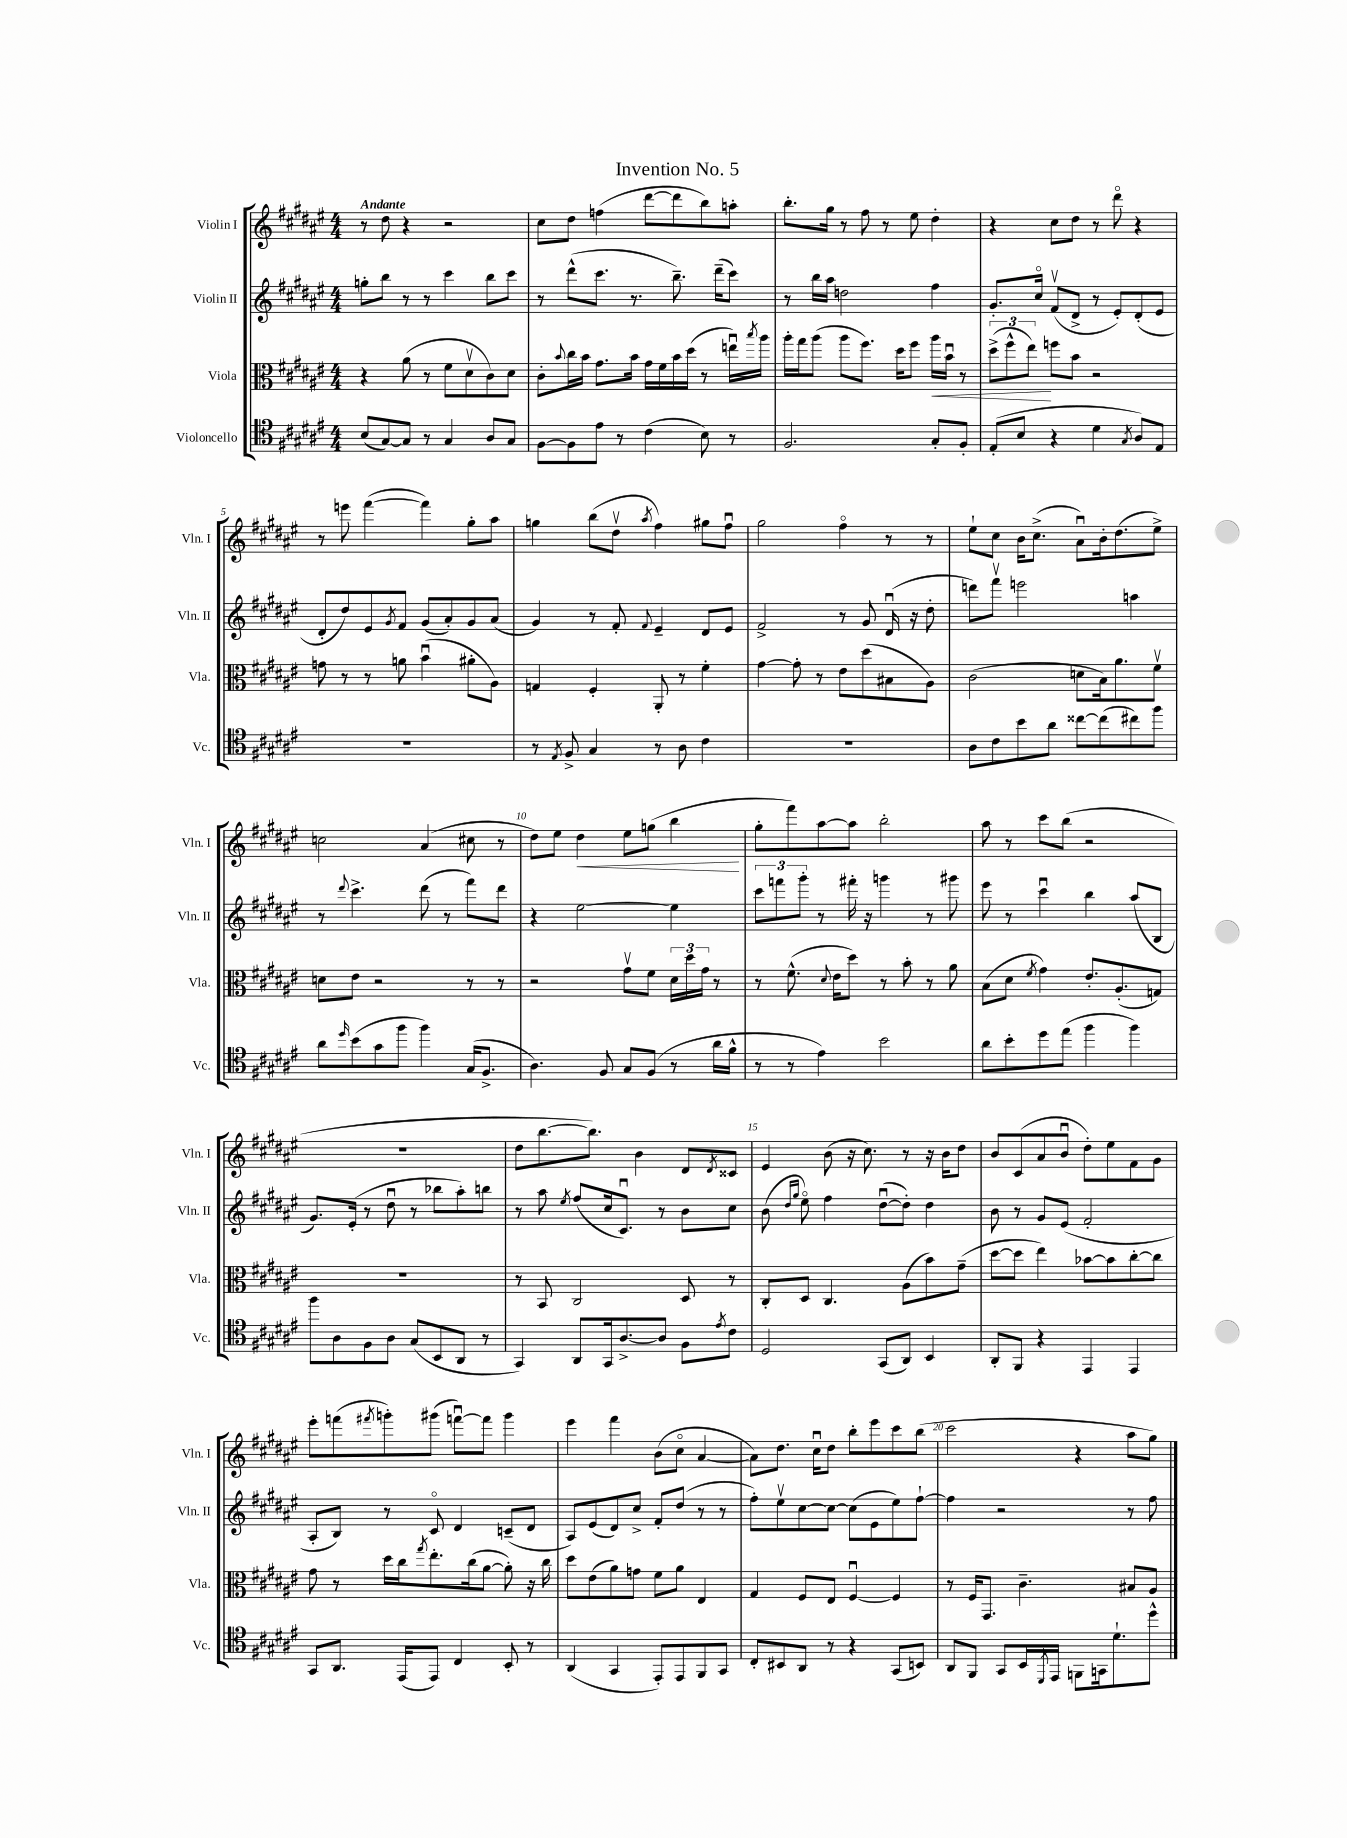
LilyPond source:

\header { title = "Invention No. 5" }
<<
\new StaffGroup <<
\new Staff = "s0" \with { instrumentName = "Violin I" shortInstrumentName = "Vln. I" } {
    \clef treble \key fis \major \numericTimeSignature \time 4/4 \tempo "Andante"
    r8 dis''8 r4 r2 |
    cis''8 dis''8 f''4( dis'''8~ dis'''8 b''8) a''8-. |
    b''8.-. gis''16 r8 fis''8 r8 eis''8 dis''4-. |
    r4 cis''8 dis''8 r8 dis'''8\flageolet r4 |
    r8 e'''8 fis'''4~( fis'''4) gis''8-. ais''8 |
    g''4 b''8( dis''8\upbow \acciaccatura { ais''8 } fis''4) gis''8 fis''8\downbow |
    gis''2 fis''4\flageolet r8 r8 |
    eis''8-! cis''8 b'16 cis''8.->( ais'8\downbow) b'16-. dis''8.( eis''8->) |
    c''2 ais'4( cis''8 r8 |
    dis''8) eis''8 dis''4\< eis''8 g''8( b''4\! |
    gis''8-. fis'''8) ais''8~ ais''8 b''2-. |
    ais''8 r8 cis'''8 b''8( r2 |
    R1 |
    dis''8 b''8.~ b''8.) b'4 dis'8 \acciaccatura { dis'8 } cisis'8 |
    eis'4 b'8( r16 cis''8.) r8 r16 b'16 dis''8 |
    b'8 cis'8( ais'8 b'8\downbow dis''8-.) eis''8 fis'8 gis'8 |
    eis'''8-. f'''8( \acciaccatura { fis'''8 } g'''8-.) gis'''8( f'''8~\downbow) f'''8 gis'''4 |
    eis'''4 fis'''4 b'8( cis''8\flageolet ais'4~ |
    ais'8) dis''8. cis''16\downbow dis''8 b''8-. eis'''8 cis'''8 b''8( |
    cis'''2 r4 ais''8 gis''8) \bar "|." |
}
\new Staff = "s1" \with { instrumentName = "Violin II" shortInstrumentName = "Vln. II" } {
    \clef treble \key fis \major \numericTimeSignature \time 4/4
    g''8-. b''8 r8 r8 cis'''4 b''8 cis'''8 |
    r8 dis'''8-^( cis'''8. r8. b''8.--) dis'''16--( cis'''8) |
    r8 b''16 ais''16 d''2 fis''4 |
    gis'8.-. cis''16\flageolet fis'8\upbow( dis'8-> r8 eis'8-.) dis'8-.( eis'8 |
    dis'8-. dis''8) eis'8 \acciaccatura { gis'8 } fis'8 gis'8( ais'8-.) gis'8 ais'8( |
    gis'4) r8 fis'8-. \appoggiatura { fis'8 } eis'4-- dis'8 eis'8 |
    fis'2-> r8 gis'8 dis'16\downbow( r16 dis''8-. |
    d'''8) fis'''8\upbow e'''2 a''4 |
    r8 \appoggiatura { dis'''8 } cis'''4.-> dis'''8( r8 fis'''8) dis'''8 |
    r4 eis''2~ eis''4 |
    \tuplet 3/2 { cis'''8 f'''8 gis'''8-. } r8 fis'''16-. r16 g'''4 r8 gis'''8 |
    eis'''8 r8 cis'''4\downbow b''4 ais''8( b8 |
    gis'8.) eis'16-.( r8 dis''8\downbow r8 bes''8 ais''8-.) b''8 |
    r8 ais''8 \acciaccatura { eis''8 } fis''8( cis''16 cis'8.\downbow) r8 b'8 cis''8 |
    b'8( \grace { dis''16 gis''16 } eis''8\flageolet) fis''4 dis''8~\downbow( dis''8-.) dis''4 |
    b'8 r8 gis'8 eis'8( fis'2-. |
    ais8-. b8) r8 cis'8\flageolet dis'4 c'8--( dis'8 |
    ais8) eis'8( dis'8) cis''8-> fis'8-. dis''8( r8 r8 |
    fis''8-.) eis''8\upbow cis''8~ cis''8~ cis''8( eis'8 eis''8) fis''8~-! |
    fis''4 r2 r8 fis''8 \bar "|." |
}
\new Staff = "s2" \with { instrumentName = "Viola" shortInstrumentName = "Vla." } {
    \clef alto \key fis \major \numericTimeSignature \time 4/4
    r4 ais'8( r8 fis'8 dis'8\upbow cis'8) dis'8 |
    cis'8-. \appoggiatura { b'8 } cis''16 b'16 gis'8. b'16 gis'16 fis'16 b'16 dis''16( r8 e''16\downbow) \acciaccatura { b''8 } ais''16 |
    ais''16-. gis''16 ais''8( ais''8 fis''8.) dis''16 fis''8 ais''16\< b'16\downbow r8 |
    \tuplet 3/2 { dis''8->( fis''8-^ eis''8\!) } f''8 b'8 r2 |
    g'8 r8 r8 a'8 b'4\downbow( ais'8-. ais8) |
    g4 fis4-. ais,8-. r8 fis'4-. |
    gis'4~ gis'8-. r8 eis'8 dis''8( bis8 ais8) |
    cis'2( d'8 b16) ais'8. fis'8\upbow |
    d'8 eis'8 r2 r8 r8 |
    r2 gis'8\upbow fis'8 \tuplet 3/2 { dis'16 dis''16 gis'16 } r8 |
    r8 fis'8.-^( \appoggiatura { dis'8 } eis'16 dis''8) r8 b'8-. r8 ais'8 |
    b8( dis'8 \acciaccatura { fis'8 } gis'4) eis'8.-. ais8.-.( g8) |
    R1 |
    r8 b,8 cis2 dis8 r8 |
    cis8-. dis8 cis4. ais8( b'8) gis'8--( |
    dis''8~ dis''8 eis''4) bes'8~ bes'8 cis''8~-. cis''8 |
    gis'8 r8 dis''16 cis''16 \acciaccatura { gis''8 } eis''8.-. cis''16( ais'8~ ais'8-.) r16 cis''16 |
    dis''8 eis'8( ais'8) g'8 fis'8 ais'8 eis4 |
    gis4 fis8 eis8 fis4~\downbow fis4 |
    r8 fis16 gis,8. cis'4.-- bis8 ais8 \bar "|." |
}
\new Staff = "s3" \with { instrumentName = "Violoncello" shortInstrumentName = "Vc." } {
    \clef tenor \key fis \major \numericTimeSignature \time 4/4
    b8( gis8~) gis8 r8 gis4 ais8 gis8 |
    fis8~ fis8 eis'8 r8 cis'4( b8) r8 |
    fis2. gis8-. fis8-. |
    eis8-.( b8 r4 dis'4 \acciaccatura { gis8 } ais8) eis8 |
    R1 |
    r8 \acciaccatura { eis8 } fis8-> gis4 r8 ais8 cis'4 |
    R1 |
    ais8 cis'8 b'8 ais'8 cisis''8~ cisis''8( cis''8) fis''8 |
    ais'8 \grace { dis''16 } b'8( gis'8 fis''8 fis''4) gis16( fis8.-> |
    ais4.) fis8 gis8 fis8( r8 ais'16 fis'16-^ |
    r8 r8 eis'4) b'2 |
    ais'8 b'8-. dis''8 eis''8( fis''4 fis''4) |
    fis''8 ais8 fis8 ais8 gis8( b,8 ais,8 r8 |
    gis,4) ais,8 gis,16 ais8.~-> ais8 fis8 \acciaccatura { eis'8 } cis'8 |
    dis2 gis,8( ais,8) b,4 |
    ais,8-. fis,8 r4 eis,4 eis,4 |
    gis,8 ais,8. eis,16( eis,8) cis4 b,8-. r8 |
    ais,4( gis,4 eis,8-.) eis,8 fis,8 gis,8 |
    cis8-. bis,8 ais,8 r8 r4 gis,8( b,8) |
    ais,8 fis,8 gis,8 b,16 \acciaccatura { dis,8 } eis,16 f,8 g,16 dis'8.-! dis''8-^ \bar "|." |
}
>>
>>
\layout { \context { \Score \override BarNumber.break-visibility = ##(#f #t #t) barNumberVisibility = #(every-nth-bar-number-visible 5) } }
